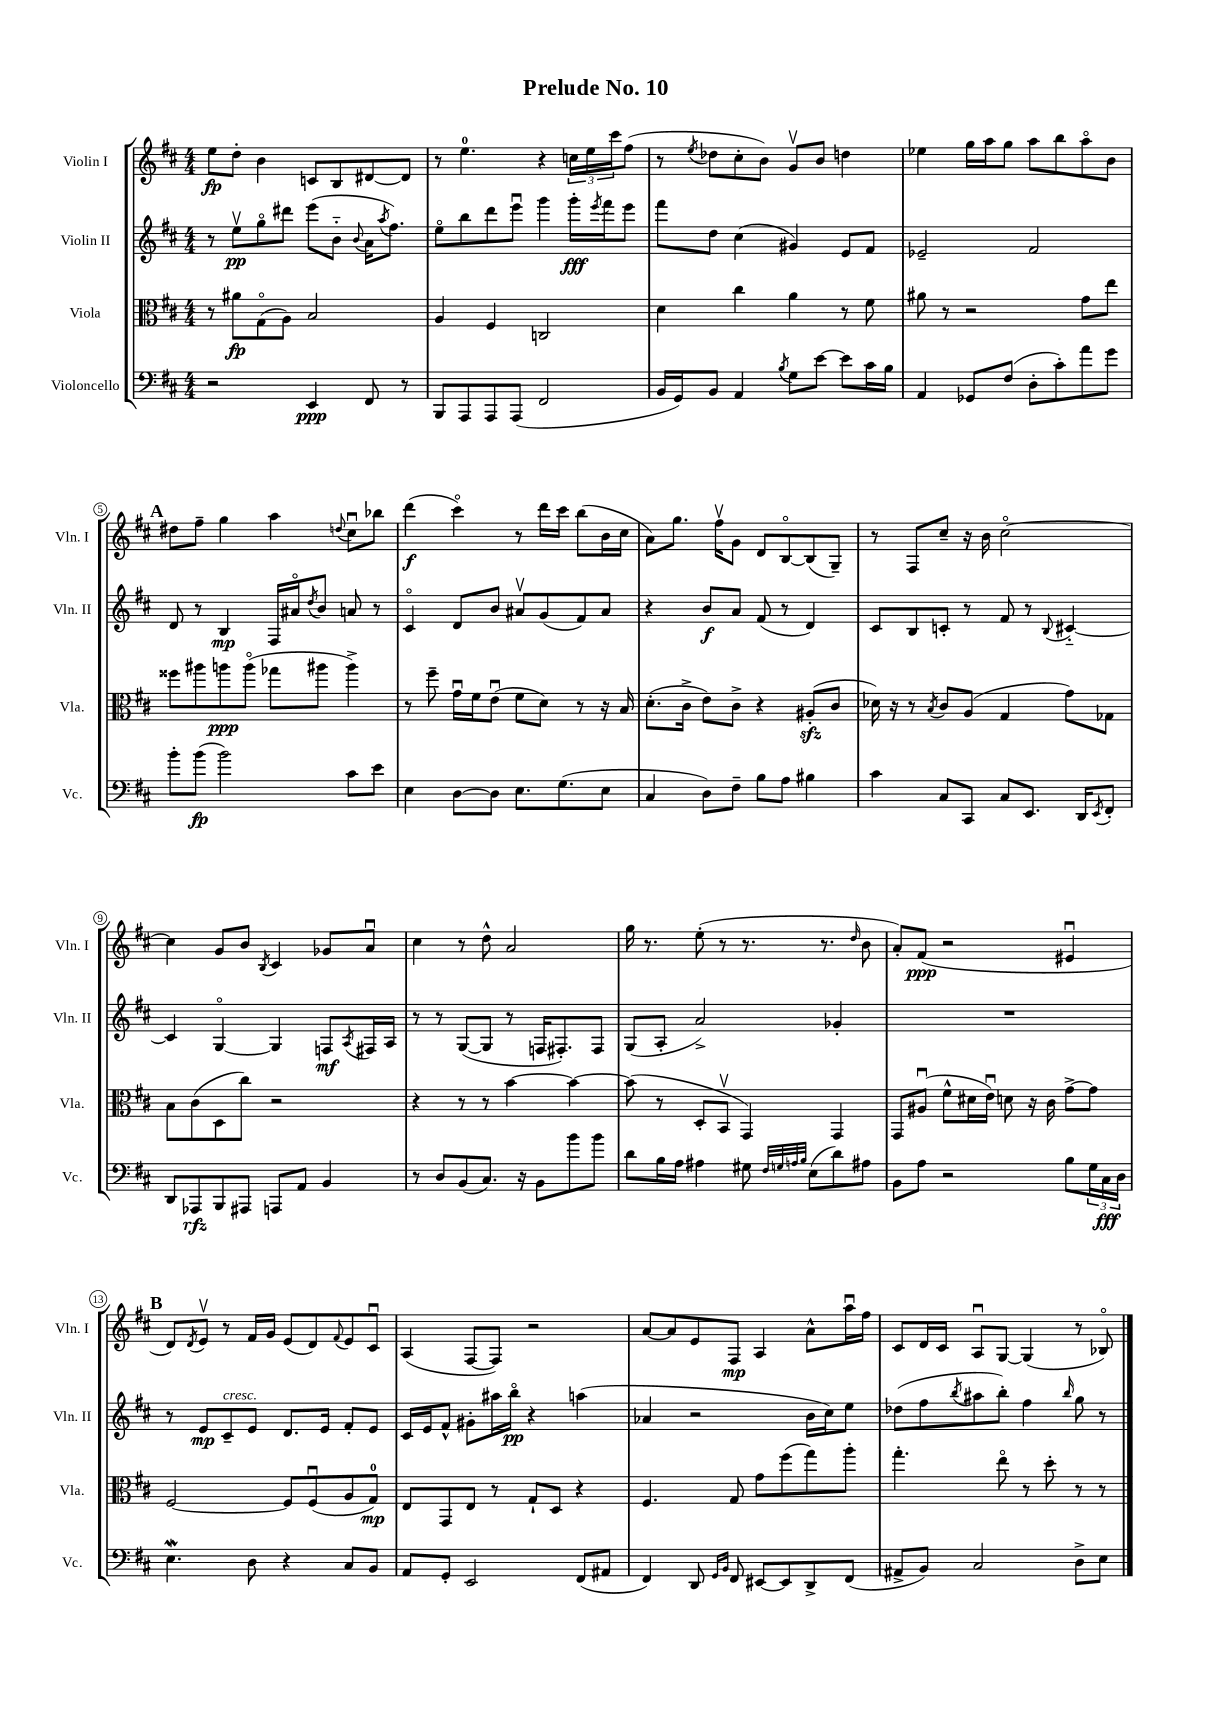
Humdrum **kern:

**kern	**kern	**kern	**kern
*staff4	*staff3	*staff2	*staff1
*clefF4	*clefC3	*clefG2	*clefG2
*k[f#c#]	*k[f#c#]	*k[f#c#]	*k[f#c#]
*M4/4	*M4/4	*M4/4	*M4/4
2r	8r	8r	8ee\L
.	8a#\L	8eev\L	8dd'\J
.	(8Go\	8ggo\	4b\
.	8A\J)	8ddd#\J	.
4EE/	2B/	(8eee\L	8c/L
.	.	8b'~\J	8B/
.	.	8qqb/	.
8FF#/	.	16a\LK	[8d#/
.	.	8qaa/	.
.	.	8.ff#\J)	.
8r	.	.	8d#/]J
=	=	=	=
8BBB/L	4A/	8eeo\L	8r
8AAA/	.	8bb\	4.ee\
8AAA/	4F#/	8ddd\	.
(8AAA/J	.	8eeeu\J	.
2FF#/	2C/	4ggg\	4r
.	.	16ggg'\LL	24cc\LL
.	.	.	24ee\
.	.	8qeee/	.
.	.	16fff#\J	.
.	.	.	24ccc#\J
.	.	8eee\J	(8ff#\J
=	=	=	=
16BB/LL	4d\	8fff#\L	8r
16GG/J)	.	.	.
.	.	.	8qee/
8BB/J	.	8dd\J	8dd-\L
4AA/	4cc#\	(4cc#\	8cc#'\
.	.	.	8b\J)
8qB/	.	.	.
8G\L	4a\	4g#/)	8gv/L
[8e\J	.	.	8b/J
8e\]L	8r	8e/L	4dd\
16c#\L	8f#\	8f#/J	.
16B\JJ	.	.	.
=	=	=	=
4AA/	8a#\	2e-~/	4ee-\
.	8r	.	.
8GG-/L	2r	.	16gg\LL
.	.	.	16aa\J
(8F#/J	.	.	8gg\J
8D'\L	.	2f#/	8aa\L
8c#'\)	.	.	8bb\
8a\	8g\L	.	8aao\
8g\J	8ee\J	.	8b\J
=	=	=	=
8b'\L	8ff##\L	8d/	8dd#\L
(8b\J	8aa#\	8r	8ff#~\J
2b\)	8aa\	4B/	4gg\
.	(8aao\J	.	.
.	8gg-\L	16F#/LL	4aa\
.	.	16a#o/J	.
.	.	8qdd/	.
.	8aa#\J	8b/J	.
.	.	.	8qqdd/
8c#\L	4aa#^\)	8a/	8cc#u\L
8e\J	.	8r	8bb-\J
=	=	=	=
4E\	8r	4c#o/	(4ddd\
.	8ff#~\	.	.
[8D\L	16gu\LL	8d/L	4ccc#o\)
.	16f#\J	.	.
8D\]J	(8eu\J	8b/J	.
8.E\L	8f#\L	8a#v/L	8r
.	8d\J)	(8g/	16ddd\LL
(8.G\	.	.	16ccc#\JJ
.	8r	8f#/)	(8bb\L
8E\J	16r	8a#/J	16b\L
.	16B/	.	16cc#\JJ
=	=	=	=
4C#/	(8.d'\L	4r	8a\L)
.	.	.	8.gg\J
.	16c#^\Jk	.	.
8D\L)	8e\L)	8b/L	.
.	.	.	16ff#v\LK
8F#~\J	8c#^\J	8a/J	8g\J
8B\L	4r	(8f#/	8d/L
8A\J	.	8r	[8Bo/
4B#\	(8A#'/L	4d/)	(8B/]
.	8c#/J	.	8G~/J)
=	=	=	=
4c#\	16d-\)	8c#/L	8r
.	16r	.	.
.	8r	8B/	8F#/L
.	8qB/	.	.
8C#/L	8c#/L	8c'/J	8cc#~/J
8CC#/J	(8A/J	8r	16r
.	.	.	16b\
8C#/L	4G/	8f#/	[2cc#o\
8.EE/J	.	8r	.
.	.	8qqB/	.
.	8g\L)	[4c#'~/	.
16DD/LK	.	.	.
8qEE/	.	.	.
8FF#'/J	8G-\J	.	.
=	=	=	=
8DD/L	8B\L	4c#/]	4cc#\]
8AAA-/	(8c#\	.	.
8BBB/	8D\	[4Go/	8g/L
8AAA#/J	8cc#\J)	.	8b/J
.	.	.	8qB/
8AAA/L	2r	4G/]	4c#/
8AA/J	.	.	.
4BB/	.	8F/L	8g-/L
.	.	8qA/	.
.	.	16F#/L	8au/J
.	.	16A/JJ	.
=	=	=	=
8r	4r	8r	4cc#\
8D/L	.	8r	.
(8BB/	8r	([8G/L	8r
8.C#/J)	8r	8G/]J	8dd^^\
.	[4b\	8r	2a/
16r	.	.	.
8BB\L	.	16F/LK	.
.	.	8.F#'/)	.
8b\	4b\_	.	.
8b\J	.	8F#/J	.
=	=	=	=
8d\L	(8b\]	(8G/L	16gg\
.	.	.	8.r
16B\L	8r	8A'/J	.
16A\JJ	.	.	.
4A#\	8D'/L	2a^/)	(8ee'\
.	8BBv/J	.	8r
8G#\	4GG/)	.	8.r
32qqF#/LLL	.	.	.
32qqG/	.	.	.
32qqA/	.	.	.
32qqB/JJJ	.	.	.
(8E\L	.	.	.
.	.	.	8.r
8d\)	4GG/	4g-'/	.
.	.	.	16qqdd/
8A#\J	.	.	8b\
=	=	=	=
8BB\L	8GG/L	1r	8a'/L)
8A\J	(8A#u/J	.	(8f#/J
2r	8f#^^\L	.	2r
.	16d#\L	.	.
.	16eu\JJ)	.	.
.	8d\	.	.
.	16r	.	.
.	16c#\	.	.
8B\L	[8g^\L	.	4e#u/
24G\L	8g\]J	.	.
24C#\	.	.	.
24D\JJ	.	.	.
=	=	=	=
4.E\	[2F#/	8r	8d/L)
.	.	.	8qd/
.	.	8e/L	8ev/J
.	.	8c#~/	8r
8D\	.	8e/J	16f#/LL
.	.	.	16g/JJ
4r	8F#/]L	8.d/L	(8e/L
.	(8F#u/	.	8d/)
.	.	16e/Jk	.
.	.	.	8qqf#/
8C#/L	8A/	8f#'/L	8e/
8BB/J	8G/J)	8e/J	8c#u/J
=	=	=	=
8AA/L	8E/L	16c#/LL	(4A/
.	.	16e/J	.
8GG'/J	8GG/	8f#^^/J	.
2EE/	8E/J	8g#'\L	[8F#/L
.	8r	16aa#\L	8F#/]J)
.	.	16bbo\JJ	.
.	8G`/L	4r	2r
.	8D/J	.	.
(8FF#/L	4r	(4aa\	.
8AA#/J	.	.	.
=	=	=	=
4FF#/)	4.F#/	4a-/	[8a/L
.	.	.	8a/]
8DD/	.	2r	8e/
16qqGG/LL	.	.	.
16qqBB/JJ	.	.	.
8FF#/	8G/	.	8F#/J
[8EE#/L	8g\L	.	4A/
8EE#/]	(8ff#\	.	.
8DD^/	8gg\)	16b\LL	8a^^\L
.	.	16cc#\J)	.
(8FF#/J	8aa'\J	8ee\J	16aau\L
.	.	.	16ff#\JJ
=	=	=	=
8AA#^/L	4.gg'\	(8dd-\L	8c#/L
8BB/J)	.	8ff#\	16d/L
.	.	.	16c#/JJ
.	.	8qbb/	.
2C#/	.	8aa#\	8Au/L
.	8eeo\	8bb'\J)	[8G/J
.	8r	4ff#\	(4G/]
.	8dd'\	.	.
.	.	16qqbb/	.
8D^\L	8r	8gg\	8r
8E\J	8r	8r	8B-o/)
==	==	==	==
*-	*-	*-	*-
